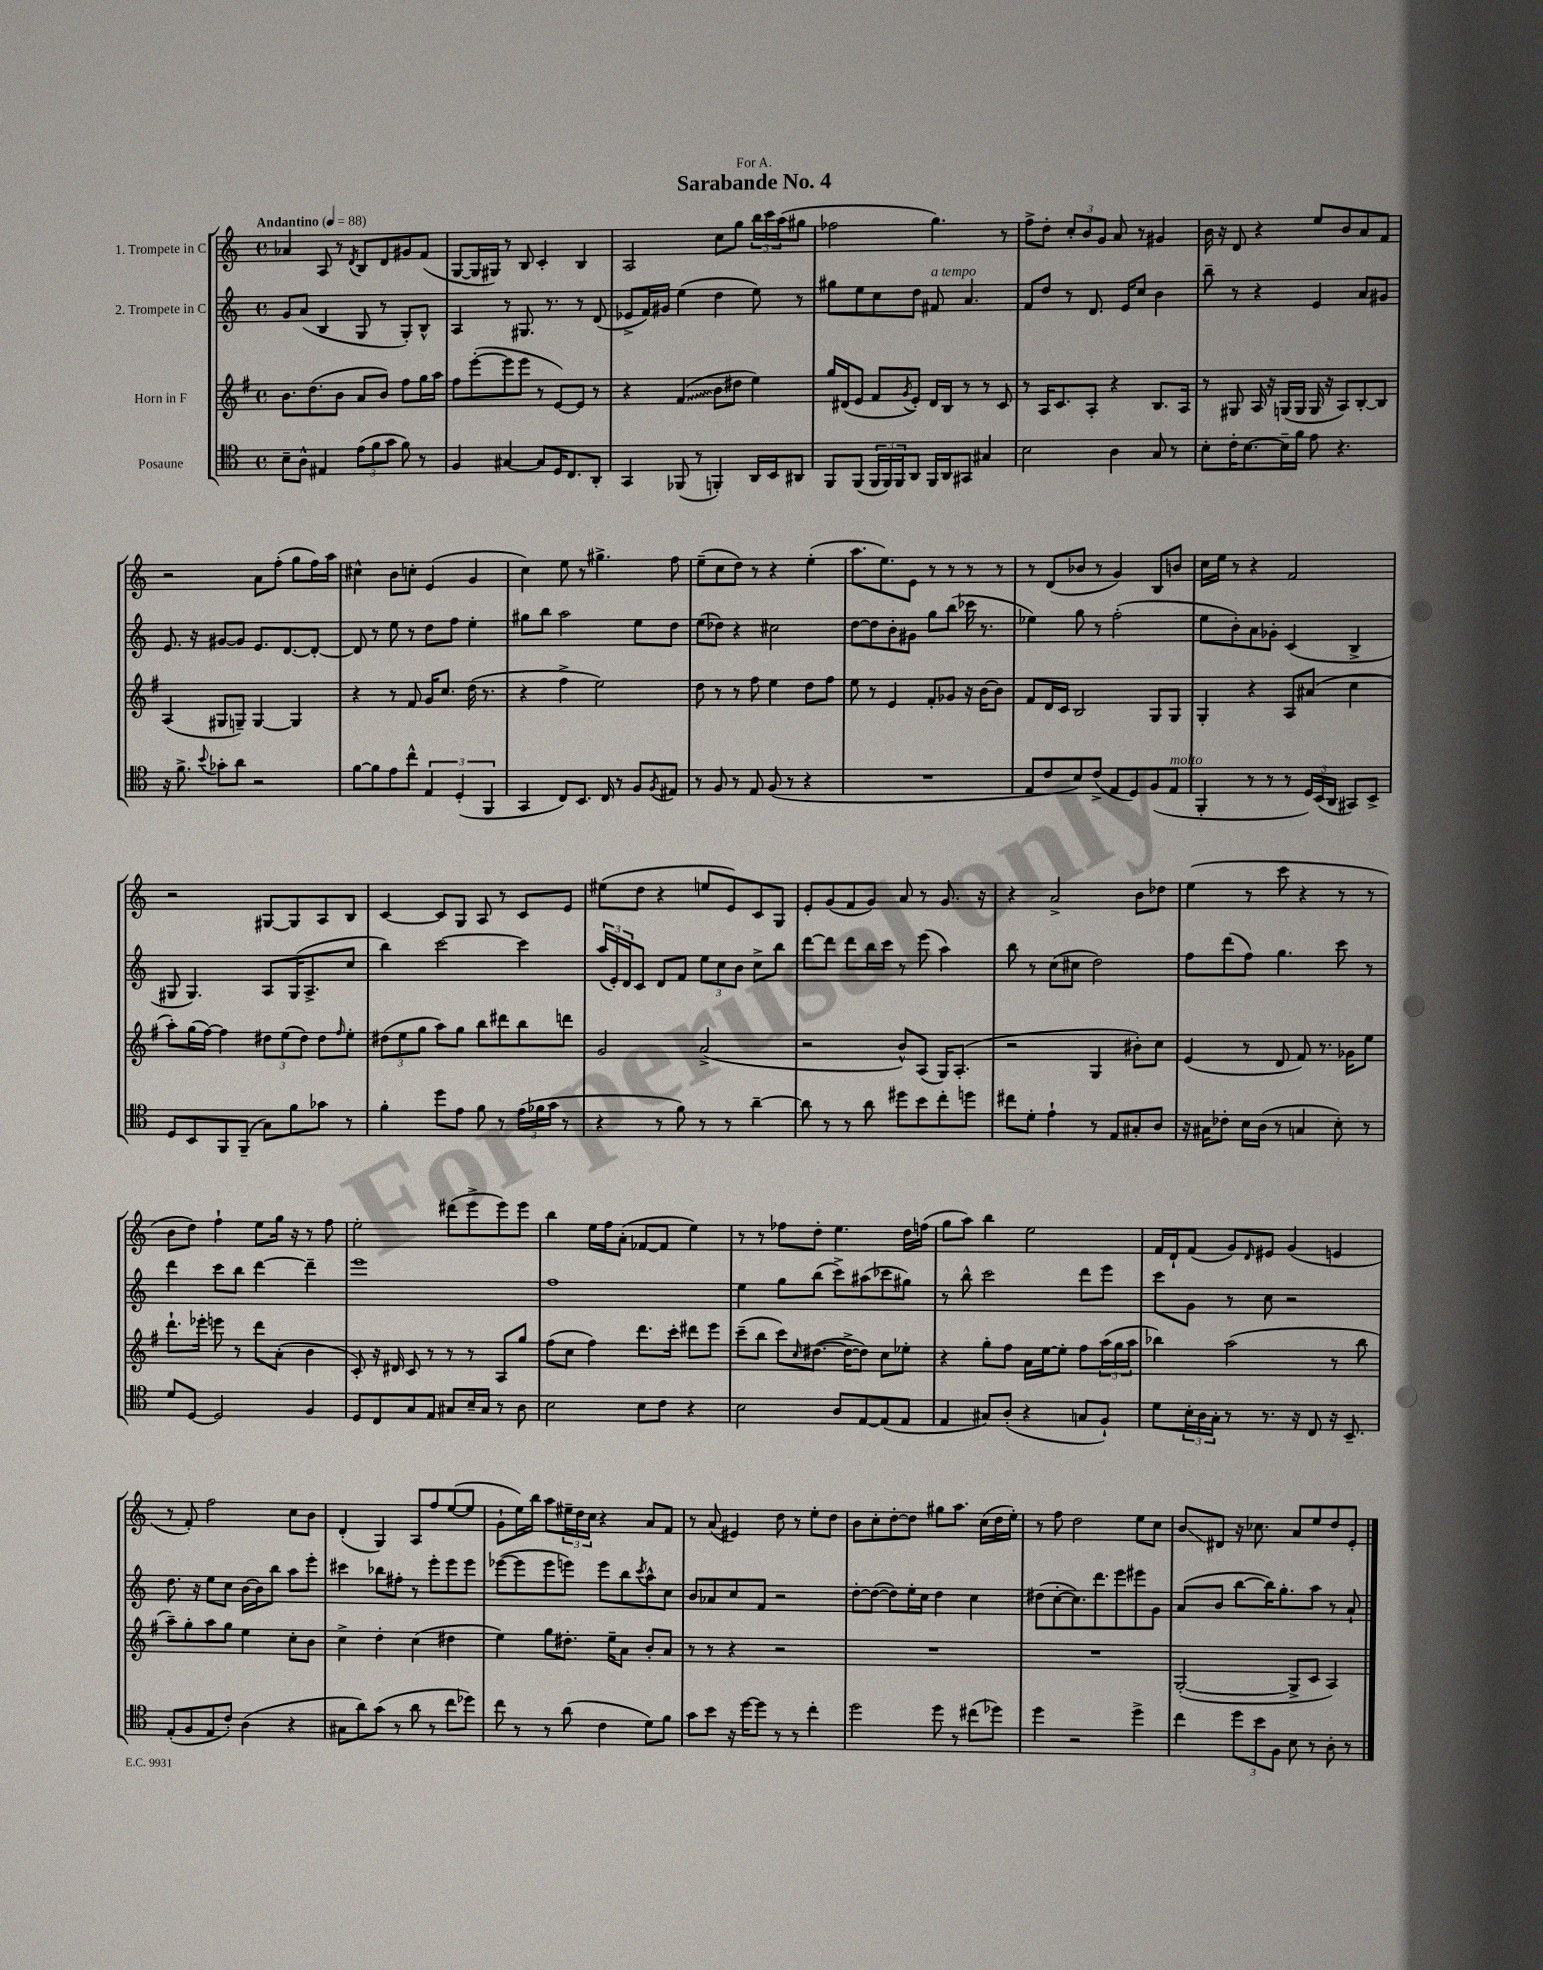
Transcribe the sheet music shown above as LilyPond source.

\header { title = "Sarabande No. 4" dedication = "For A." }
<<
\new StaffGroup <<
\new Staff = "s0" \with { instrumentName = "1. Trompete in C" } {
    \clef treble \key c \major \defaultTimeSignature \time 4/4 \tempo "Andantino" 4 = 88
    aes'4 a8 r8 \acciaccatura { d'8 } b8 d'8 gis'8 f'8( |
    g8~ g16 gis16) r8 b8 c'4-. b4 |
    a2 c''8 g''8 \tuplet 3/2 { b''16 c'''16 a''16( } gis''8 |
    fes''2 g''4.) r8 |
    f''8-> d''8-. \tuplet 3/2 { c''8-. b'8 g'8 } a'8 r8 gis'4 |
    b'16 r16 d'8 r4 e''8 b'8 a'8 f'8 |
    r2 a'8 f''8-.( g''8 f''16) a''16 |
    cis''4-^ b'8 c''8-. e'4( g'4 |
    c''4) e''8 r8 gis''4.-> f''8 |
    e''8--( c''8 d''8) r8 r4 e''4-.( |
    a''8. e''8.) e'8 r8 r8 r8 r8 |
    r8 d'8( bes'8 r8 g'4) b8 b'8 |
    c''16 e''16 r8 r4 f'2 |
    r2 gis8~ gis8 a8 b8 |
    c'4~ c'8 g8 a8 r8 c'8 e'8 |
    eis''8( d''8 r4 e''8 e'8) c'8 g8 |
    e'8-. g'8( f'8 g'8) a'8 r8 g'8. r16 |
    r4 a'2-> b'8 des''8 |
    e''4( r8 c'''8 r4 r8 r8 |
    b'8 d''8) f''4-! e''8 g''16 r16 r8 f''8 |
    e''2-. dis'''8( e'''8-> e'''8) e'''8 |
    b''4 e''16 f''16 a'8-.( fes'8~ fes'8 e''4) |
    r8 r8 fes''8 d''8-. e''4. d''16 f''16( |
    g''8 a''8) b''4 e''2 |
    f'16 d'16-! f'8( g'8) \grace { d'16 } eis'8 g'4( e'4 |
    r8 f'8-.) f''2 c''8 b'8 |
    d'4-.( g4) a8 f''8 e''8~( e''8 |
    g'8-! e''16) b''16 a''8 \tuplet 3/2 { eis''16-- d''16 c''16 } r4 a'8 f'8 |
    r8 a'8( eis'4) d''8 r8 e''8-. d''8 |
    b'8 c''8-. d''8~-. d''8 gis''8 a''8. c''16( d''16 e''16-.) |
    r8 f''8 d''2 e''8 c''8 |
    b'8\glissando dis'8 r16 ces''8. a'8 e''8 d''8 e'8-. \bar "|." |
}
\new Staff = "s1" \with { instrumentName = "2. Trompete in C" } {
    \clef treble \key c \major \defaultTimeSignature \time 4/4
    g'8 a'8( b4 g8 r8 g8-.) b8-^ |
    a4 r8 gis8. r8. r8 d'8( |
    ees'8-> f'16) gis'16 e''4( d''4 e''8) r8 |
    gis''8 e''8 c''8 d''8 fis'8^\markup { \italic "a tempo" } a'4. |
    f'8 d''8 r8 d'8. e'16 c''8 b'4 |
    b''8-- r8 r4 e'4 a'8 gis'8 |
    e'8. r16 gis'8~ gis'8 e'8. d'8.~ d'8~-. |
    d'8 r8 e''8 r8 d''8 f''8 e''4-. |
    gis''8 b''8 a''2 e''8 d''8 |
    e''8( des''8) r4 cis''2 |
    d''8~ d''8 b'8-. gis'8 g''8 b''8( ces'''16 r8. |
    ees''4) g''8 r8 f''2-.( |
    e''8 b'8-.) a'8 ges'8-. c'4( b4-> |
    gis8 gis4.) a8 gis16( a8.-> c''8 |
    b''4) c'''2~ c'''4 |
    \tuplet 3/2 { a''16( e'16-.) d'16 } c'8 d'8 f'8 \tuplet 3/2 { e''8 c''8 b'8 } c''8-> b''8 |
    d'''8~ d'''8 d'''8 b''16 c'''16 r8 e'''8( a''4) |
    b''8 r8 c''8( cis''8 d''2) |
    f''8 d'''8( f''8) g''4. c'''8 r8 |
    d'''4 c'''8 b''8 d'''4~ d'''4-- |
    e'''1 |
    f''1 |
    e''4 g''8 b''8( c'''8->) ais''8( ces'''8 gis''8) |
    r8 b''8-^ c'''2 d'''8 e'''8 |
    c'''8 g'8 r8 c''8 r2 |
    d''8. r16 e''8 c''8 b'16~ b'16 b''8 a''8 e'''8-. |
    cis'''4 bes''8 fis''8-. r8 e'''8-. e'''8 e'''8 |
    ees'''8~( ees'''8 ees'''8 e'''8) e'''8 b''8 \acciaccatura { c'''8 } a''8-^ c''8 |
    b'8 aes'8 c''8 f'8 r2 |
    d''8~-. d''8~( d''8) e''16-. c''16 d''4 c''4 |
    dis''8( c''8~-. c''8.) d'''8. e'''8 eis'''8 g'8 |
    a'8( b'8 b''8~ b''16) g''8.-. a''8 r8 a'8-! \bar "|." |
}
\new Staff = "s2" \with { instrumentName = "Horn in F" } {
    \clef treble \key g \major \defaultTimeSignature \time 4/4
    b'8. d''8.( b'8 a'8 b'8) fis''8 g''16 a''16 |
    fis''8 e'''8~-.( e'''8 e'''8 r8 e'8~) e'8 r8 |
    r4 \once \override Glissando.style = #'zigzag fis'4\glissando( b'8 dis''8 e''4) |
    g''16 dis'16( e'8 fis'8 \acciaccatura { g'8 } e'8-.) dis'16 b16 r8 r8 c'8 |
    r8 a16 c'8. a8-. r4 b8. a16 |
    r8 gis8 a16 r16 g16( g16 g16 r16 a8) b8~-. b8 |
    a4( gis8 g8--) g4~ g4 |
    r4 r8 fis'8 g'16 c''8. d''16( r8. |
    r4 fis''4-> e''2) |
    d''8 r8 r8 fis''8 e''4 d''8 fis''8 |
    e''8 r8 e'4 fis'8-. ges'8 r16 b'16~ b'8 |
    fis'8 d'16 c'16 b2 g8 g8 |
    g4-. r4 a8 ais'8( c''4 |
    a''8-.) g''16( fis''16~) fis''4 \tuplet 3/2 { dis''8 e''8( dis''8) } dis''8 \grace { fis''16 } e''8-. |
    \tuplet 3/2 { dis''8( e''8 g''8 } a''8) g''8 b''8 dis'''8 b''8 d'''8 |
    g'2 a'2->( |
    r2 b'8-^) a8( g16) a8.-.( |
    r2 g4 bis'8-.) c''8 |
    e'4( r8 d'8 fis'8) r8. ges'16 e''8 |
    d'''8.-! ees'''16-. e'''8 r8 d'''8 a'8-.( b'4 |
    c'8-.) r16 dis'16 c'8 r8 r8 r8 a8 g''8 |
    fis''8( c''8 fis''4) d'''8. c'''16-. dis'''8 e'''8 |
    c'''8--( b''8 c'''8) \grace { c''16 } dis''8.~( dis''16~-> dis''8) c''8 ees''8-. |
    r4 g''8-. fis''8 a'16 e''16~ e''8-. fis''8 \tuplet 3/2 { a''16( g''16 a''16 } |
    bes''4) a''2( r8 bes''8 |
    a''8--) g''8-. a''8 g''8 e''4 c''8-. b'8 |
    c''4-> d''4-. c''4( dis''4 |
    e''4) g''8 dis''8.-. e''16-- a'8 b'8-. a'8 |
    r8 r8 r4 r2 |
    R1 |
    R1 |
    g2~-.( g8-> c'8 a4) \bar "|." |
}
\new Staff = "s3" \with { instrumentName = "Posaune" } {
    \clef tenor \key c \major \defaultTimeSignature \time 4/4
    b8-- a8-^ eis4 \tuplet 3/2 { e'8( f'8 g'8 } f'8) r8 |
    f4 gis4~ gis8 d16 c8. a,8-. |
    g,4 fes,8( r8 f,4-.) a,16 b,16 ais,8 |
    f,8 f,8( \tuplet 3/2 { f,16 f,16) f,16 } a,8 f,16 a,16 gis,8 gis4 |
    b2 a4 g8 r8 |
    b8-. c'16-. b8.~ b16-- f'16 e'8 r4. |
    r16 f'8.-> \appoggiatura { b'8 } ges'8-. a'8 r2 |
    f'8~ f'8 e'8 c''8-^ \tuplet 3/2 { e4 d4-.( f,4 } |
    g,4 c8) b,8. c16 r8 f8 \acciaccatura { f8 } eis8 |
    r8 f8 r8 e8 f8( r8 r4 |
    R1 |
    e8 c'8 b8) c'8->( e8 d8) f8( e8^\markup { \italic "molto" } |
    f,4-. r8 r8 r8 \tuplet 3/2 { d16) b,16( a,16 } gis,8) b,8-> |
    d8 b,8 f,8 f,8--( g8) f'8 ges'8 r8 |
    f'4-. d''8 e'8 f'8 r8 \tuplet 3/2 { e'16( fes'16 g'16 } r8 |
    r4 r8 f'8) r8 r8 a'4~-- |
    a'8 r8 r8 a'8 dis''8 b'8 c''8-. d''8 |
    cis''8 d'8-. e'4-! r8 e8 gis8-. a8 |
    r16 gis16 ces'8-. b16 a16( r8 g4 b8-.) r8 |
    d'8 d8~ d2 f4 |
    d8 c8 g8 e8 gis8 b16-- gis16 r8 a8 |
    b2 b8 c'8 r4 |
    b2 a8 e8~ e8( e8 |
    e4 gis8) a8-.( r4 g8 f8-!) |
    d'8 \tuplet 3/2 { b16-. a16 g16-. } r8 r8. r16 c8 r16 b,8.-- |
    e8-.( f8 e8 c'8-.) a4( r4 |
    gis8 a'8) g'8( r8 a'8 r8 c''8 des''8) |
    c''8 r8 r8 a'8( c'4 d'8) f'8 |
    g'8 b'8 r16 d''16~ d''8 r8 r8 c''4-. |
    d''2 d''8 r8 cis''8( des''8) |
    d''4 r2 d''4-> |
    c''4 \tuplet 3/2 { d''8 b'8 f8 } b8 r8 a8-. r8 \bar "|." |
}
>>
>>
\layout { \context { \Score \remove "Bar_number_engraver" } }
